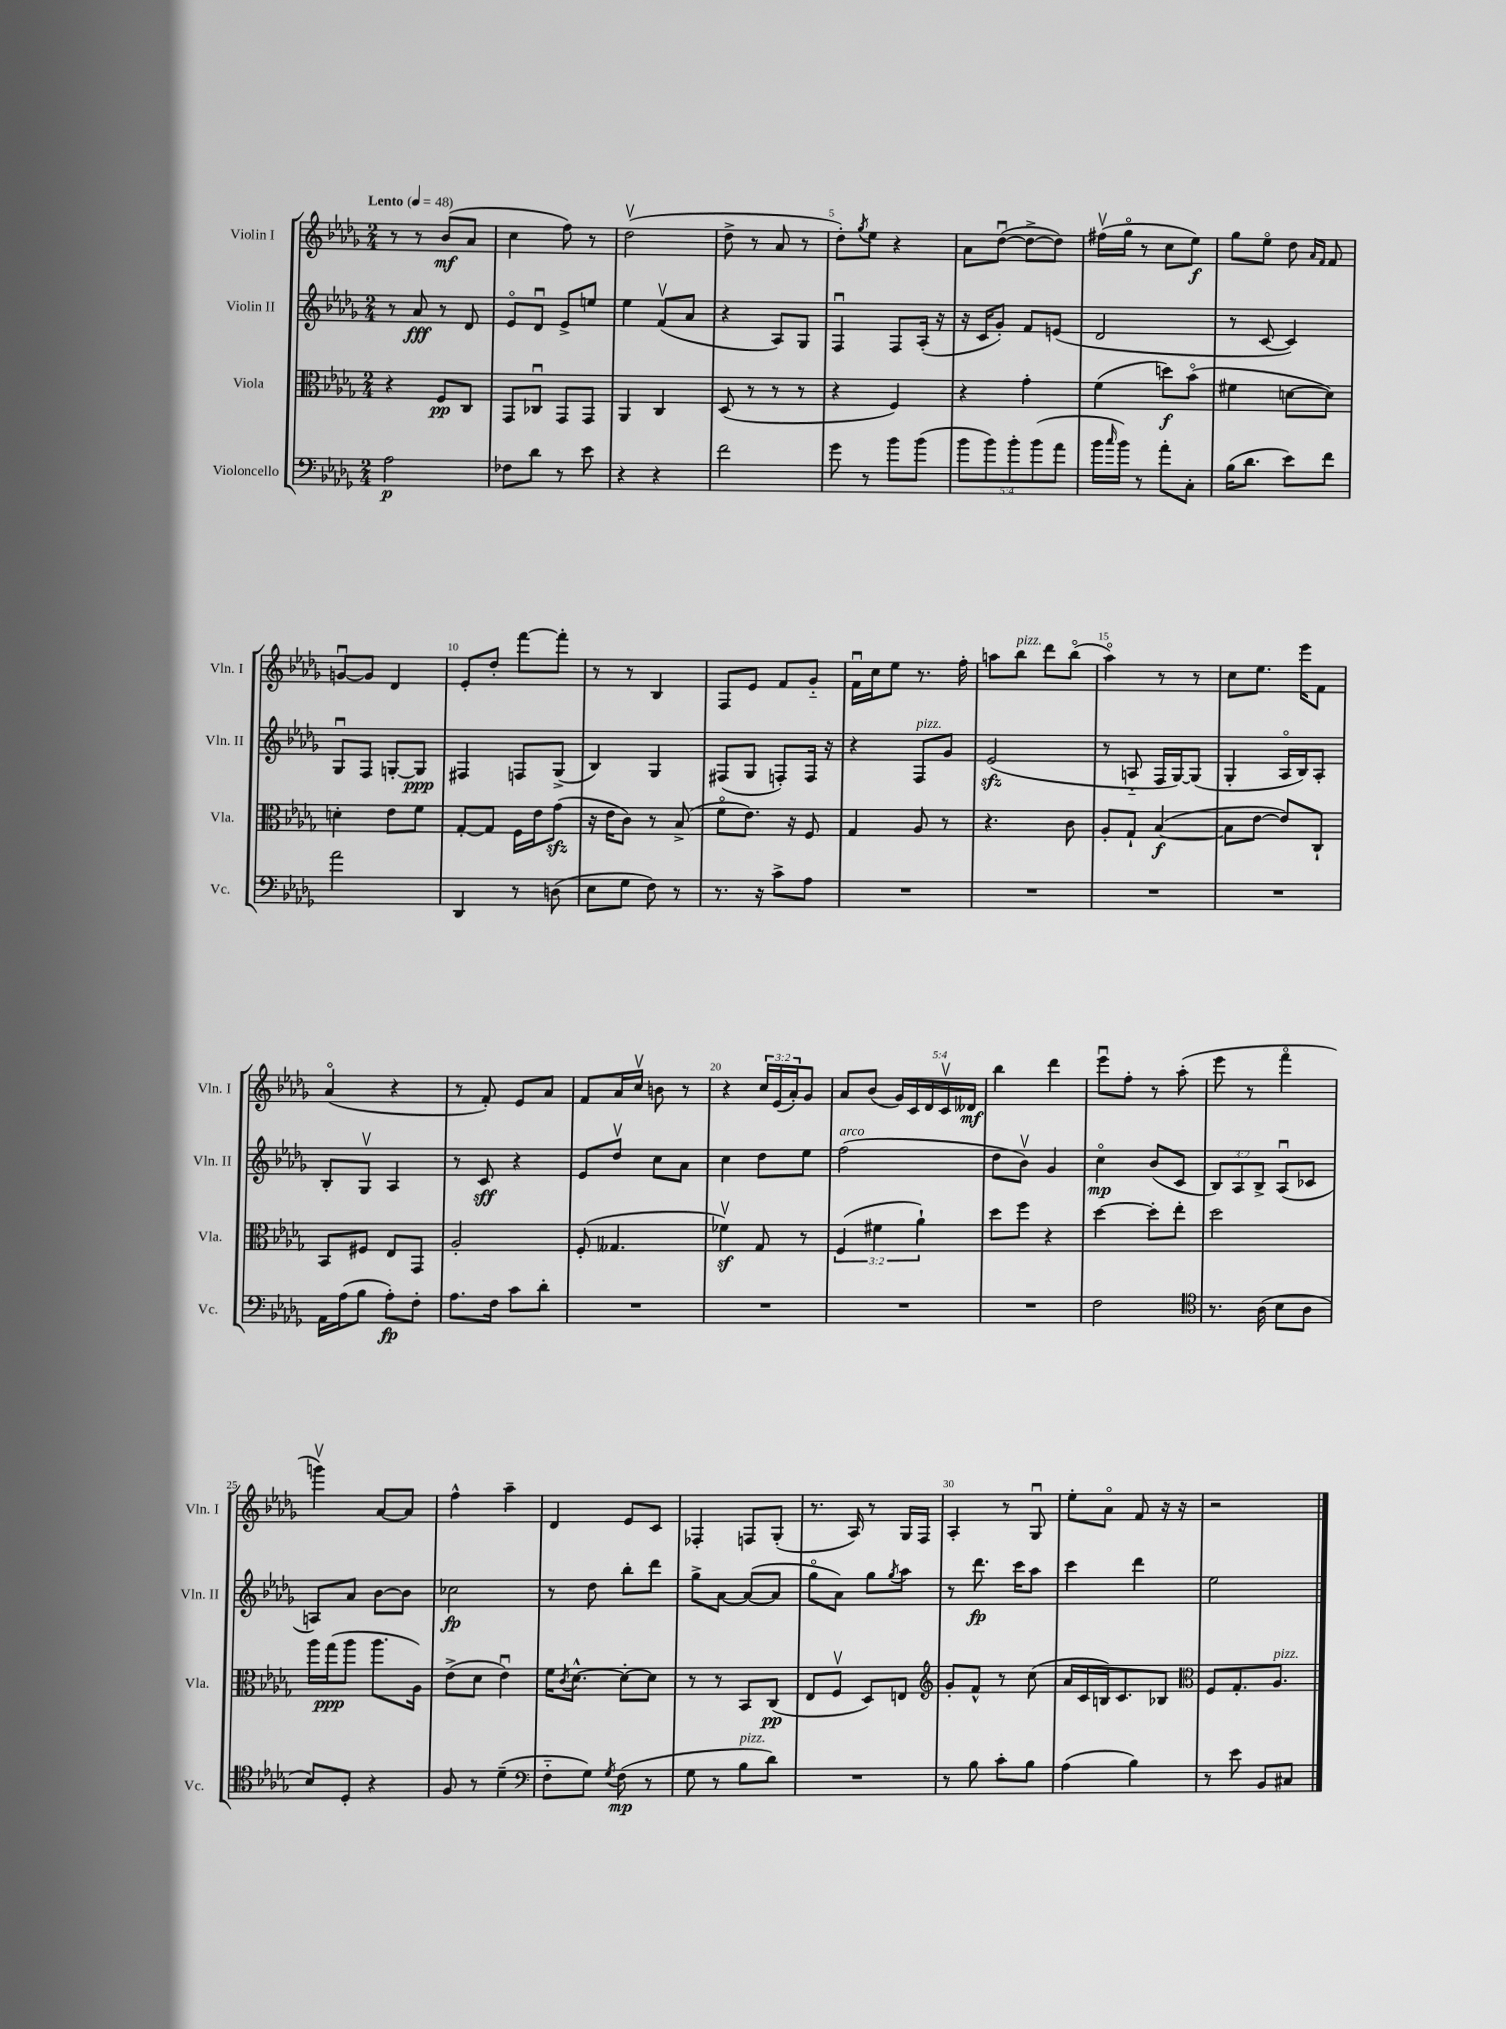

**kern	**dynam	**kern	**dynam	**kern	**dynam	**kern	**dynam
*part4	*part4	*part3	*part3	*part2	*part2	*part1	*part1
*staff4	*staff4	*staff3	*staff3	*staff2	*staff2	*staff1	*staff1
*I"Violoncello	*	*I"Viola	*	*I"Violin II	*	*I"Violin I	*
*I'Vc.	*	*I'Vla.	*	*I'Vln. II	*	*I'Vln. I	*
*clefF4	*	*clefC3	*	*clefG2	*	*clefG2	*
*k[b-e-a-d-g-]	*	*k[b-e-a-d-g-]	*	*k[b-e-a-d-g-]	*	*k[b-e-a-d-g-]	*
*M2/4	*	*M2/4	*	*M2/4	*	*M2/4	*
*MM48	*	*MM48	*	*MM48	*	*MM48	*
=1	=1	=1	=1	=1	=1	=1	=1
!	!	!	!	!	!	!LO:TX:a:B:t=Lento	!
2A-\	p	4r	.	8r	.	8r	.
.	.	.	.	8a-/	fff	8r	.
.	.	8F/L	pp	8r	.	(8b-/L	mf
.	.	8C/J	.	8d-/	.	8a-/J	.
=2	=2	=2	=2	=2	=2	=2	=2
8F-X\L	.	8GG-/L	.	8e-/L	.	4cc\	.
8d-\J	.	8C-Xu/J	.	8d-u/J	.	.	.
8r	.	8GG-/L	.	8e-^/L	.	8ff\)	.
8e-\	.	8GG-/J	.	8een/J	.	8r	.
=3	=3	=3	=3	=3	=3	=3	=3
4r	.	4AA-/	.	4ee-\	.	(2dd-v\	.
4r	.	4C/	.	(8fv/L	.	.	.
.	.	.	.	8a-/J	.	.	.
=4	=4	=4	=4	=4	=4	=4	=4
2f\	.	(8D-/	.	4r	.	8dd-^\	.
.	.	8r	.	.	.	8r	.
.	.	8r	.	8A-/L)	.	8a-/	.
.	.	8r	.	8G-/J	.	8r	.
=5	=5	=5	=5	=5	=5	=5	=5
8g-\	.	4r	.	4Fu/	.	8dd-'\L)	.
.	.	.	.	.	.	8qgg-/	.
8r	.	.	.	.	.	8ee-\J	.
8b-\L	.	4F/)	.	8F/L	.	4r	.
(8b-\J	.	.	.	(16A-'/Jk	.	.	.
.	.	.	.	16r	.	.	.
=6	=6	=6	=6	=6	=6	=6	=6
10b-\L	.	4r	.	16r	.	8a-\L	.
.	.	.	.	16c/KL	.	.	.
10b-\)	.	.	.	.	.	.	.
.	.	.	.	8g-'/J)	.	([8dd-u\J	.
10b-'\	.	.	.	.	.	.	.
.	.	4g-'\	.	8f/L	.	8dd-^\L_	.
(10b-\	.	.	.	.	.	.	.
.	.	.	.	(8en/J	.	8dd-\J])	.
10a-\J	.	.	.	.	.	.	.
=7	=7	=7	=7	=7	=7	=7	=7
16b-\LL	.	(4f\	.	2d-/	.	(16ff#Xv\LL	.
16qqcc/	.	.	.	.	.	.	.
16b-\JJ)	.	.	.	.	.	16gg-\JJ	.
8r	.	.	.	.	.	8r	.
8a-'\L	.	8ddn\L)	f	.	.	8cc\L	.
8C'\J	.	(8b-\J	.	.	.	8ee-\J)	f
=8	=8	=8	=8	=8	=8	=8	=8
(16B-\KL	.	4f#X\	.	8r	.	8gg-\L	.
8.d-\J	.	.	.	.	.	.	.
.	.	.	.	[8c/	.	8ee-\J	.
8e-\L)	.	[8dn\L	.	4c/])	.	8dd-\	.
.	.	.	.	.	.	16qqa-/LL	.
.	.	.	.	.	.	16qqf/JJ	.
8f\J	.	8d\J])	.	.	.	8f/	.
!!LO:LB:g=z
=9	=9	=9	=9	=9	=9	=9	=9
2a-\	.	4dn'\	.	8G-u/L	.	[8gnu/L	.
.	.	.	.	8F/J	.	8g/J]	.
.	.	8e-\L	.	[8Gn'/L	.	4d-/	.
.	.	8f\J	.	8G/J]	ppp	.	.
=10	=10	=10	=10	=10	=10	=10	=10
4DD-/	.	[8G-'/L	.	4F#X/	.	8e-'/L	.
.	.	8G-/J]	.	.	.	8dd-'/J	.
8r	.	16F\LL	.	8Fn/L	.	[8fff\L	.
.	.	16e-\J	.	.	.	.	.
(8Dn\	.	(8g-zz\J	.	(8G-^/J	.	8fff'\J]	.
=11	=11	=11	=11	=11	=11	=11	=11
8E-\L	.	16r	.	4B-/)	.	8r	.
.	.	16e-\KL	.	.	.	.	.
8G-\J	.	8c\J)	.	.	.	8r	.
8F\)	.	8r	.	4G-/	.	4B-/	.
8r	.	(8B-^/	.	.	.	.	.
=12	=12	=12	=12	=12	=12	=12	=12
8.r	.	8f\L	.	(8F#X/L	.	8F/L	.
.	.	8.e-\J)	.	8G-/J	.	8e-/J	.
16r	.	.	.	.	.	.	.
8c^\L	.	.	.	8Fn'/L)	.	8f/L	.
.	.	16r	.	.	.	.	.
8A-\J	.	8F/	.	16F/Jk	.	8g-/J	.
.	.	.	.	16r	.	.	.
=13	=13	=13	=13	=13	=13	=13	=13
2r	.	4G-/	.	4r	.	16fu\LL	.
.	.	.	.	.	.	16cc\J	.
.	.	.	.	.	.	8ee-\J	.
!	!	!	!	!LO:TX:a:i:t=pizz.	!	!	!
.	.	8A-/	.	8F/L	.	8.r	.
.	.	8r	.	8g-/J	.	.	.
.	.	.	.	.	.	16ff'\	.
=14	=14	=14	=14	=14	=14	=14	=14
2r	.	4.r	.	(2e-zz/	.	8aan\L	.
!	!	!	!	!	!	!LO:TX:a:i:t=pizz.	!
.	.	.	.	.	.	8bb-\J	.
.	.	.	.	.	.	8ddd-\L	.
.	.	8c\	.	.	.	(8bb-\J	.
=15	=15	=15	=15	=15	=15	=15	=15
2r	.	8A-'/L	.	8r	.	4aa-\)	.
.	.	8G-`/J	.	8An/	.	.	.
.	.	([4B-/	f	16F/LL	.	8r	.
.	.	.	.	[16G-/J)	.	.	.
.	.	.	.	(8G-/J]	.	8r	.
=16	=16	=16	=16	=16	=16	=16	=16
2r	.	8B-\L]	.	4G-'/	.	8cc\L	.
.	.	[8e-\J	.	.	.	8.ee-\J	.
.	.	8e-/L])	.	16A-/LL	.	.	.
.	.	.	.	16B-/J)	.	16eee-\KL	.
.	.	8C`/J	.	8A-'/J	.	8f\J	.
!!LO:LB:g=z
=17	=17	=17	=17	=17	=17	=17	=17
16AA-\LL	.	8BB-/L	.	8B-'/L	.	(4a-/	.
(16A-\J	.	.	.	.	.	.	.
8B-\J	.	8F#X/J	.	8G-v/J	.	.	.
8A-'\L)	fp	8E-/L	.	4A-/	.	4r	.
8F'\J	.	8GG-/J	.	.	.	.	.
=18	=18	=18	=18	=18	=18	=18	=18
8.A-\L	.	2A-'/	.	8r	.	8r	.
.	.	.	.	8c/	sff	8f'/)	.
16F\Jk	.	.	.	.	.	.	.
8c\L	.	.	.	4r	.	8e-/L	.
8d-'\J	.	.	.	.	.	8a-/J	.
=19	=19	=19	=19	=19	=19	=19	=19
2r	.	(8F'/	.	8e-/L	.	8f/L	.
.	.	4.G--X/	.	8dd-v/J	.	16a-/L	.
.	.	.	.	.	.	16ccv/JJ	.
.	.	.	.	8cc\L	.	8bn\	.
.	.	.	.	8a-\J	.	8r	.
=20	=20	=20	=20	=20	=20	=20	=20
2r	.	4f-Xzv\)	.	4cc\	.	4r	.
.	.	8G-/	.	8dd-\L	.	24cc/LL	.
.	.	.	.	.	.	(24e-/	.
.	.	.	.	.	.	24a-'/J)	.
.	.	8r	.	8ee-\J	.	8g-/J	.
=21	=21	=21	=21	=21	=21	=21	=21
!	!	!	!	!LO:TX:a:i:t=arco	!	!	!
2r	.	(6F/	.	(2ff\	.	8a-/L	.
.	.	.	.	.	.	(8b-/J	.
.	.	6f#X\	.	.	.	.	.
.	.	.	.	.	.	20g-/LL)	.
.	.	.	.	.	.	20c/	.
.	.	6a-`\)	.	.	.	.	.
.	.	.	.	.	.	20d-/	.
.	.	.	.	.	.	20cv/	.
.	.	.	.	.	.	20d--X/JJ	mf
=22	=22	=22	=22	=22	=22	=22	=22
2r	.	8dd-\L	.	8dd-\L	.	4bb-\	.
.	.	8ff\J	.	8b-v\J)	.	.	.
.	.	4r	.	4g-/	.	4ddd-\	.
=23	=23	=23	=23	=23	=23	=23	=23
2F\	.	[4dd-\	.	4cc\	mp	8eee-u\L	.
.	.	.	.	.	.	8ff'\J	.
.	.	8dd-'\L]	.	(8b-/L	.	8r	.
.	.	8ee-'\J	.	8c/J	.	(8aa-'\	.
=24	=24	=24	=24	=24	=24	=24	=24
*clefC4	*	*	*	*	*	*	*
8.r	.	2dd-\	.	12B-/L)	.	8eee-\	.
.	.	.	.	12A-/	.	.	.
.	.	.	.	.	.	8r	.
.	.	.	.	12B-^/J	.	.	.
(16A-\	.	.	.	.	.	.	.
8B-\L	.	.	.	(8A-u/L	.	4fff\	.
8A-\J	.	.	.	8c-X/J	.	.	.
!!LO:LB:g=z
=25	=25	=25	=25	=25	=25	=25	=25
8B-/L)	.	16aa-\LL	.	8An/L)	.	4gggnv\)	.
.	.	(16gg-\J	ppp	.	.	.	.
8D-'/J	.	8aa-\J	.	8a-/J	.	.	.
4r	.	8.aa-\L	.	[8b-\L	.	[8a-/L	.
.	.	.	.	8b-\J]	.	8a-/J]	.
.	.	16A-\Jk)	.	.	.	.	.
=26	=26	=26	=26	=26	=26	=26	=26
8F/	.	(8e-^\L	.	2cc-X\	fp	4ff^^\	.
8r	.	8d-\J	.	.	.	.	.
(4d-~\	.	4e-u\)	.	.	.	4aa-~\	.
=27	=27	=27	=27	=27	=27	=27	=27
*clefF4	*	*	*	*	*	*	*
8F\L	.	16f\KL	.	8r	.	4d-/	.
.	.	8qc/	.	.	.	.	.
.	.	[8.d-^^\J	.	.	.	.	.
8G-\J)	.	.	.	8dd-\	.	.	.
8qG-/	.	.	.	.	.	.	.
(8F\	mp	8d-'\L_	.	8bb-'\L	.	8e-/L	.
8r	.	8d-\J]	.	8ddd-\J	.	8c/J	.
=28	=28	=28	=28	=28	=28	=28	=28
8G-\	.	8r	.	8gg-^\L	.	4F-X'/	.
8r	.	8r	.	[8a-\J	.	.	.
!LO:TX:a:i:t=pizz.	!	!	!	!	!	!	!
8B-\L	.	8BB-/L	.	(8a-/L_	.	8Fn/L	.
8d-\J)	.	(8C/J	pp	8a-/J]	.	(8G-'/J	.
=29	=29	=29	=29	=29	=29	=29	=29
2r	.	8E-/L	.	8gg-\L	.	8.r	.
.	.	8Fv/J	.	8a-\J)	.	.	.
.	.	.	.	.	.	16A-/)	.
.	.	8D-/L)	.	8gg-\L	.	8r	.
.	.	.	.	8qgg-/	.	.	.
.	.	8En/J	.	8aa-\J	.	16G-/LL	.
.	.	.	.	.	.	16F/JJ	.
=30	=30	=30	=30	=30	=30	=30	=30
*	*	*clefG2	*	*	*	*	*
8r	.	8g-'/L	.	8r	.	4A-'/	.
8B-\	.	8f^^/J	.	8.ddd-\	fp	.	.
8c'\L	.	8r	.	.	.	8r	.
.	.	.	.	16ccc\KL	.	.	.
8B-\J	.	(8cc\	.	8aa-\J	.	8G-u/	.
=31	=31	=31	=31	=31	=31	=31	=31
(4A-\	.	16a-/LL	.	4ccc\	.	8ee-'\L	.
.	.	16c/	.	.	.	.	.
.	.	16Bn/J)	.	.	.	8a-\J	.
.	.	8.c/	.	.	.	.	.
4B-\)	.	.	.	4ddd-\	.	8f/	.
.	.	8B-X/J	.	.	.	16r	.
.	.	.	.	.	.	16r	.
=32	=32	=32	=32	=32	=32	=32	=32
*	*	*clefC3	*	*	*	*	*
8r	.	8F/L	.	2ee-\	.	2r	.
8e-\	.	8.G-'/	.	.	.	.	.
8BB-/L	.	.	.	.	.	.	.
!	!	!LO:TX:a:i:t=pizz.	!	!	!	!	!
.	.	8.A-/J	.	.	.	.	.
8C#X/J	.	.	.	.	.	.	.
==	==	==	==	==	==	==	==
*-	*-	*-	*-	*-	*-	*-	*-
